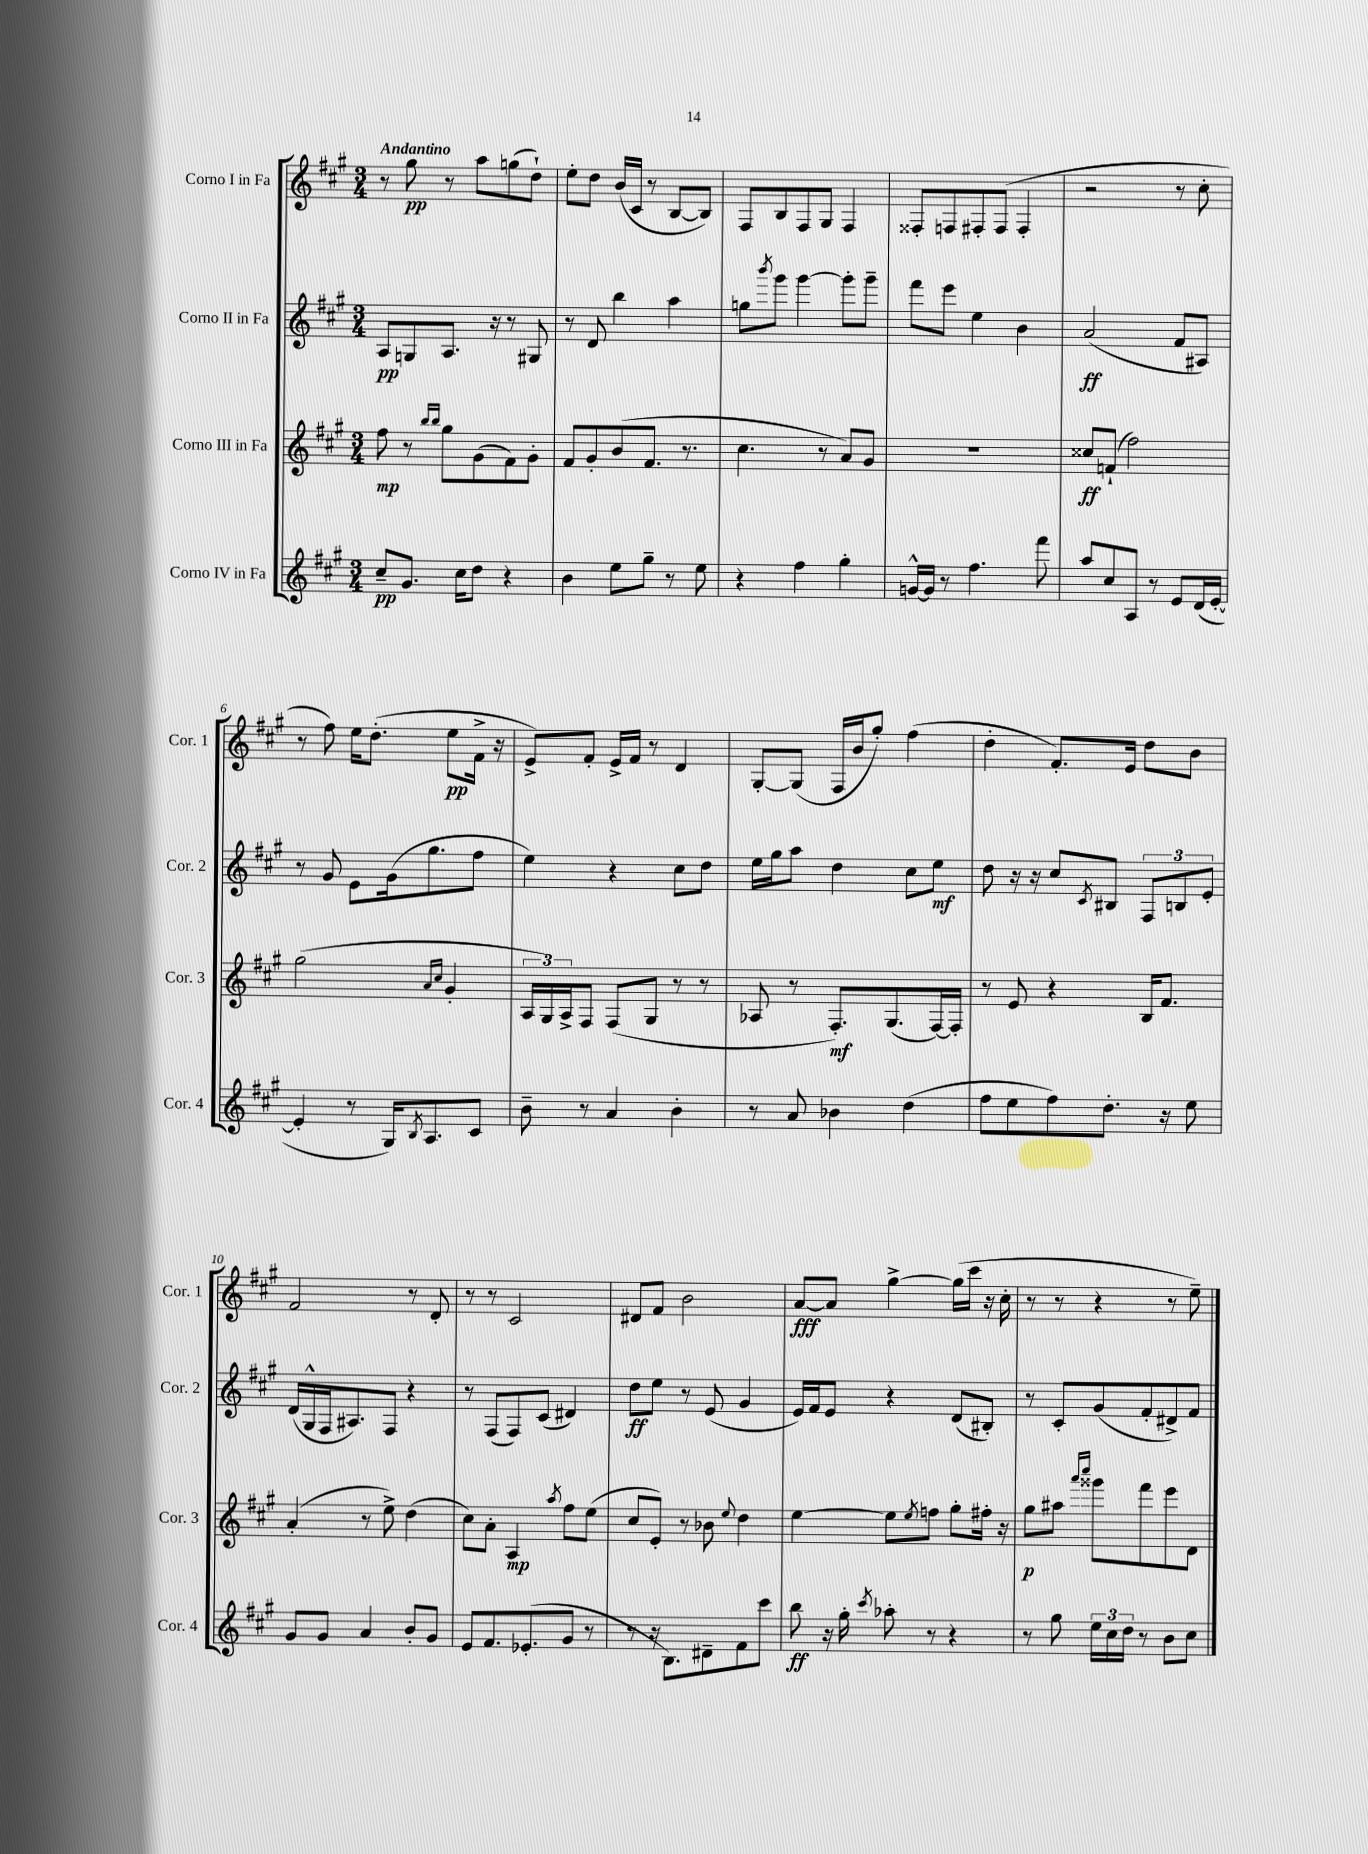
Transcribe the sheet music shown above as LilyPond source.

<<
\new StaffGroup <<
\new Staff = "s0" \with { instrumentName = "Corno I in Fa" shortInstrumentName = "Cor. 1" } {
    \clef treble \key a \major \numericTimeSignature \time 3/4 \tempo "Andantino"
    r8 gis''8\pp r8 a''8 g''8( d''8-!) |
    e''8-. d''8 b'16( cis'16 r8 b8~ b8) |
    fis8 b8 fis8 gis8 fis4 |
    fisis8-. f8 fis8-. fis8( fis4-. |
    r2 r8 cis''8-. |
    r8 fis''8) e''16 d''8.-.( e''8\pp fis'16-> r16 |
    e'8->) fis'8-. e'16-> fis'16 r8 d'4 |
    gis8~-. gis8( fis16 b'16 gis''8-.) fis''4( |
    d''4-. fis'8.-.) e'16 d''8 b'8 |
    fis'2 r8 d'8-. |
    r8 r8 cis'2 |
    dis'8 fis'8 b'2 |
    a'8~\fff a'8 gis''4~-> gis''16( cis'''16 r16 cis''16-. |
    r8 r8 r4 r8 e''8--) \bar "|." |
}
\new Staff = "s1" \with { instrumentName = "Corno II in Fa" shortInstrumentName = "Cor. 2" } {
    \clef treble \key a \major \numericTimeSignature \time 3/4
    a8\pp g8 a8. r16 r8 gis8 |
    r8 d'8 b''4 a''4 |
    g''8 \acciaccatura { b'''8 } gis'''8 gis'''4~ gis'''8-. gis'''8-- |
    fis'''8 e'''8 e''4 b'4 |
    a'2\ff( fis'8 ais8) |
    r8 gis'8 e'8 gis'16( gis''8. fis''8 |
    e''4) r4 cis''8 d''8 |
    e''16 gis''16 a''8 d''4 cis''8 e''8\mf |
    d''8 r16 r16 cis''8 \acciaccatura { cis'8 } bis8 \tuplet 3/2 { fis8 b8 e'8-. } |
    d'16( gis16-^ fis16 ais8.) fis8 r4 |
    r8 fis8( fis8) cis'8( dis'4) |
    d''8\ff e''8 r8 e'8( gis'4 |
    e'16) fis'16 e'8 r4 d'8( bis8-.) |
    r8 cis'8-. gis'8( fis'8-. dis'8->) fis'8 \bar "|." |
}
\new Staff = "s2" \with { instrumentName = "Corno III in Fa" shortInstrumentName = "Cor. 3" } {
    \clef treble \key a \major \numericTimeSignature \time 3/4
    fis''8\mp r8 \grace { b''16 b''16 } gis''8 gis'8( fis'8) gis'8-. |
    fis'8 gis'8-. b'8( fis'8. r8. |
    cis''4. r8 a'8) gis'8 |
    R2. |
    cisis''8\ff f'8-!( fis''2) |
    gis''2( \grace { a'16 cis''16 } gis'4-. |
    \tuplet 3/2 { a16 gis16) a16-> } fis8 fis8( gis8 r8 r8 |
    aes8 r8 fis8.-.\mf) gis8.( fis16~) fis16-. |
    r8 e'8 r4 b16 fis'8. |
    a'4-.( r8 e''8->) d''4( |
    cis''8) a'8-. a4\mp \acciaccatura { a''8 } fis''8 e''8( |
    cis''8 e'8-.) r8 bes'8 \appoggiatura { e''8 } d''4 |
    e''4~ e''8 \acciaccatura { e''8 } f''8 gis''8-. fis''16-. r16 |
    gis''8\p ais''8 \grace { a'''16 cis''''16 } gisis'''8 fis'''8 e'''8 d'8 \bar "|." |
}
\new Staff = "s3" \with { instrumentName = "Corno IV in Fa" shortInstrumentName = "Cor. 4" } {
    \clef treble \key a \major \numericTimeSignature \time 3/4
    cis''8--\pp gis'8. cis''16 d''8 r4 |
    b'4 e''8 gis''8-- r8 e''8 |
    r4 fis''4 gis''4-. |
    g'16~-^ g'16 r8 fis''4. fis'''8 |
    a''8 cis''8 a8 r8 e'8 d'16( e'16~-. |
    e'4-. r8 gis16) \acciaccatura { b8 } a8. cis'8 |
    b'8-- r8 a'4 b'4-. |
    r8 a'8 bes'4 d''4( |
    fis''8 e''8 fis''8) d''8.-. r16 e''8 |
    gis'8 gis'8 a'4 b'8-. gis'8 |
    e'8 fis'8. ees'8.-.( gis'8 r8 |
    r8 r16 b8.) dis'8-- fis'8 cis'''8 |
    b''8\ff r16 gis''16-. \acciaccatura { cis'''8 } aes''8-. r8 r4 |
    r8 gis''8 \tuplet 3/2 { e''16 cis''16 d''16 } r8 b'8 cis''8 \bar "|." |
}
>>
>>
